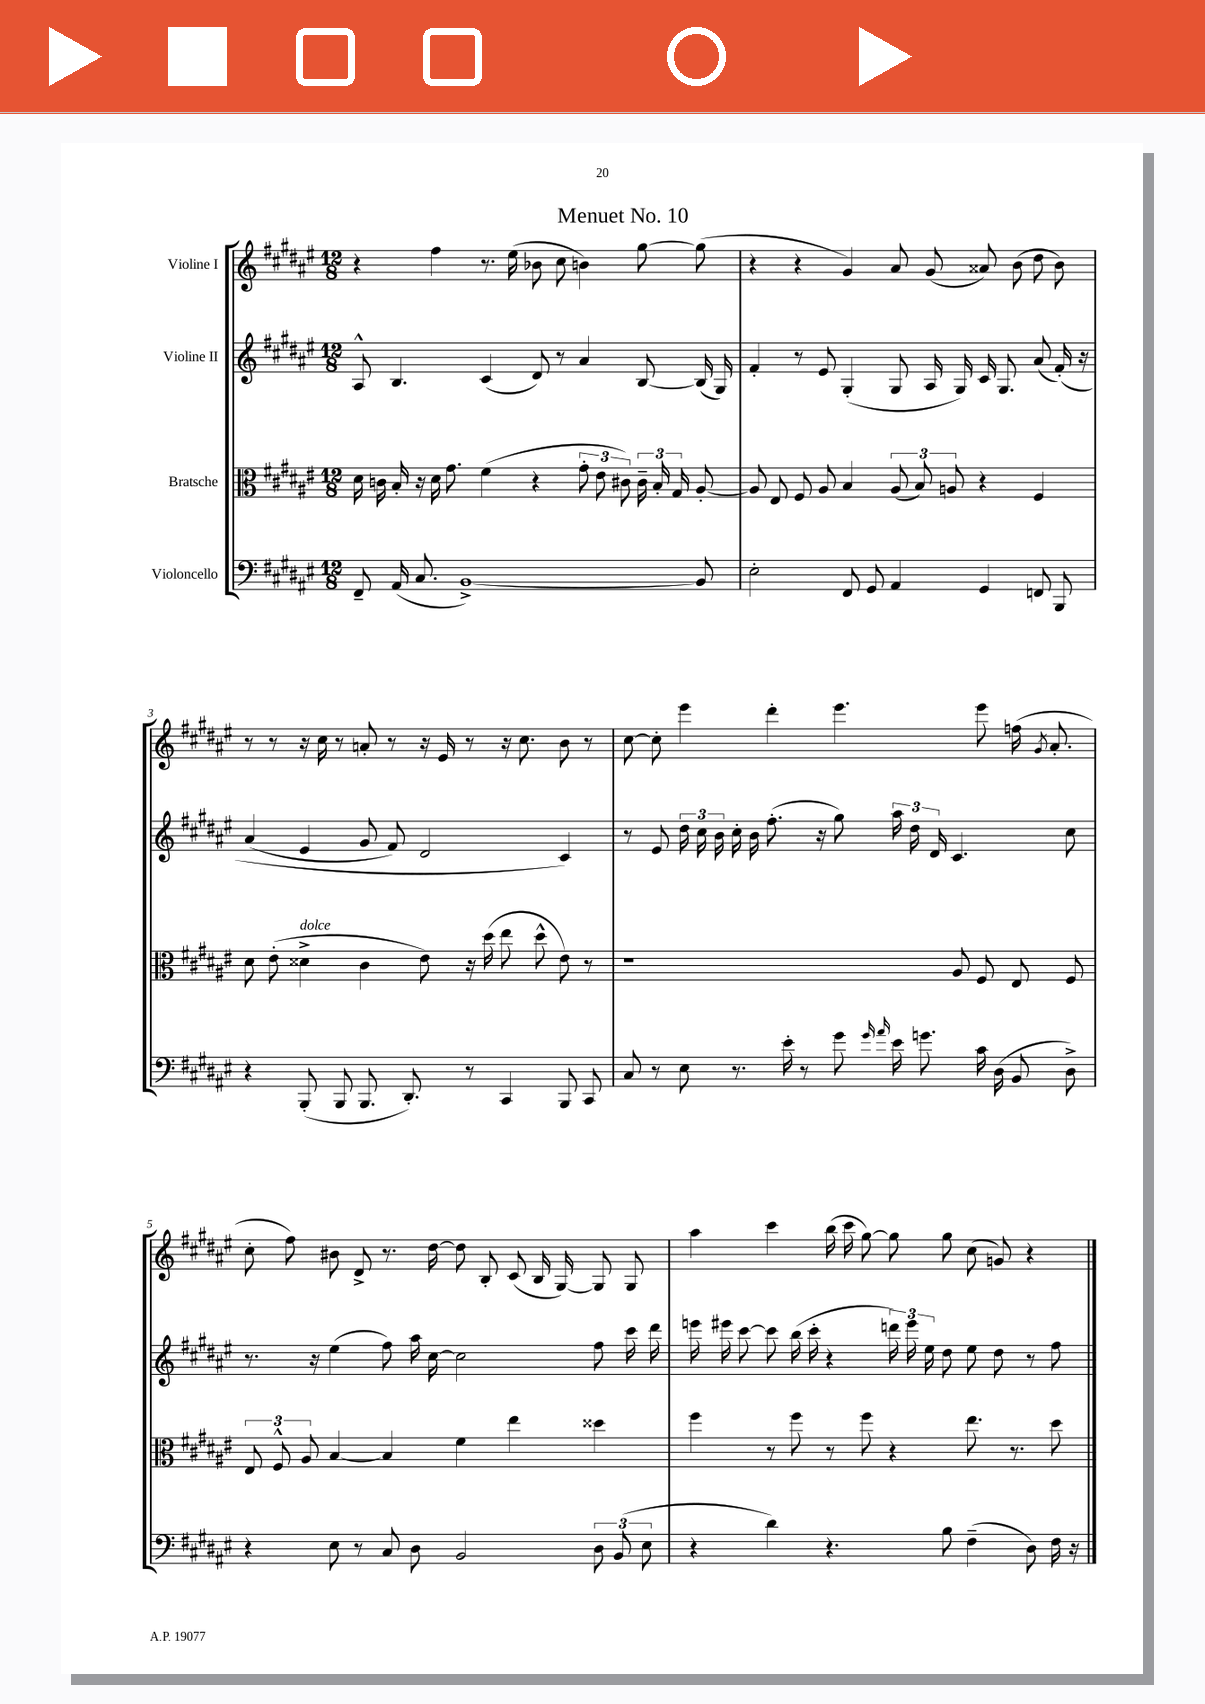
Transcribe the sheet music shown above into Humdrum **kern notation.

**kern	**kern	**kern	**kern
*part4	*part3	*part2	*part1
*staff4	*staff3	*staff2	*staff1
*I"Violoncello	*I"Bratsche	*I"Violine II	*I"Violine I
*clefF4	*clefC3	*clefG2	*clefG2
*k[f#c#g#d#a#e#]	*k[f#c#g#d#a#e#]	*k[f#c#g#d#a#e#]	*k[f#c#g#d#a#e#]
*M12/8	*M12/8	*M12/8	*M12/8
=1	=1	=1	=1
8FF#~/	16d#\	8A#^^/	4r
.	16cn\	.	.
(16AA#/	16B'/	4.B/	.
8.C#/	16r	.	.
.	16d#\	.	4ff#\
.	8.g#\	.	.
[1BB^)	.	.	.
.	(4f#\	(4c#/	8.r
.	.	.	(16ee#\
.	4r	8d#/)	8b-X\
.	.	8r	8cc#\
.	12g#'\	4a#/	4bn\)
.	12e#\	.	.
.	12c#X\)	.	.
.	24c#~\	[8B/	[8gg#\
.	24B'/	.	.
.	24G#/	.	.
8BB/]	[8A#'/	(16B/]	(8gg#\]
.	.	16G#/)	.
=2	=2	=2	=2
2E#'\	8A#/]	4f#'/	4r
.	8E#/	.	.
.	8F#/	8r	4r
.	8A#/	8e#/	.
8FF#/	4B/	(4G#'/	4g#/)
8GG#/	.	.	.
4AA#/	(12A#/	8G#/	8a#/
.	12B/)	.	.
.	.	16A#/	(8g#/
.	12An/	.	.
.	.	16G#/)	.
4GG#/	4r	16c#/	8a##X/)
.	.	8.G#/	.
.	.	.	(8b\
8FFn/	4F#/	(8a#/	8dd#\
8BBB/	.	(16f#'/)	8b\)
.	.	16r	.
!!LO:LB:g=z
=3	=3	=3	=3
4r	8d#\	(4a#/	8r
.	(8e#'\	.	8r
!	!LO:TX:a:i:t=dolce	!	!
(8BBB'/	4d##X^\	4e#/	16r
.	.	.	16cc#\
8BBB/	.	.	8r
8.BBB/	4c#\	8g#/	8an'/
.	.	8f#/)	8r
8.DD#'/)	.	.	.
.	8e#\)	2d#/	16r
.	.	.	16e#/
8r	16r	.	8r
.	(16dd#\	.	.
4CC#/	8ee#\	.	16r
.	.	.	8.cc#\
.	8dd#^^\	.	.
8BBB/	8e#\)	4c#/)	8b\
8CC#/	8r	.	8r
=4	=4	=4	=4
8C#/	1r	8r	[8cc#\
8r	.	8e#/	8cc#'\]
8E#\	.	24dd#\	4eee#\
.	.	24cc#\	.
.	.	24b\	.
8.r	.	16cc#'\	.
.	.	16b\	.
.	.	(8.ff#'\	4ddd#'\
16e#'\	.	.	.
8r	.	.	.
.	.	16r	.
8g#\	.	8gg#\)	4.eee#\
16qqg#/	.	.	.
16qqa#/	.	.	.
16e#\	.	24aa#\	.
.	.	24dd#\	.
8.gn\	.	.	.
.	.	24d#/	.
.	8A#/	4.c#/	.
16c#\	8F#/	.	8eee#\
(16D#\	.	.	.
8BB/	8E#/	.	(16ffn\
.	.	.	8qg#/
.	.	.	8.a#'/
8D#^\)	8F#/	8cc#\	.
!!LO:LB:g=z
=5	=5	=5	=5
4r	12E#/	8.r	8cc#'\
.	12F#^^/	.	.
.	.	.	8ff#\)
.	12A#/	.	.
.	.	16r	.
8E#\	[4B/	(4ee#\	8b#X\
8r	.	.	8d#^/
8C#/	4B/]	8ff#\)	8.r
8D#\	.	16aa#\	.
.	.	[16cc#\	[16dd#\
2BB/	4f#\	2cc#\]	8dd#\]
.	.	.	8B'/
.	4ee#\	.	(8c#/
.	.	.	16B/
.	.	.	[16G#/)
12D#\	4dd##X\	8ff#\	8G#/]
(12BB/	.	.	.
.	.	16ccc#\	8G#/
12E#\	.	.	.
.	.	16ddd#\	.
=6	=6	=6	=6
4r	4ff#\	16eeen\	4aa#\
.	.	16eee#X\	.
.	.	[8ccc#\	.
4d#\)	8r	8ccc#\]	4ccc#\
.	8ff#\	(16bb\	.
.	.	16ccc#'\	.
4.r	8r	4r	(16bb\
.	.	.	16ccc#\
.	8ff#\	.	[8gg#\)
.	4r	24dddn\)	8gg#\]
.	.	24eee#\	.
.	.	24ee#\	.
8B\	.	8dd#\	8gg#\
(4F#~\	8.ee#\	8ee#\	(8cc#\
.	.	8dd#\	8gn/)
.	8.r	.	.
8D#\)	.	8r	4r
16F#\	8dd#\	8ff#\	.
16r	.	.	.
==	==	==	==
*-	*-	*-	*-
